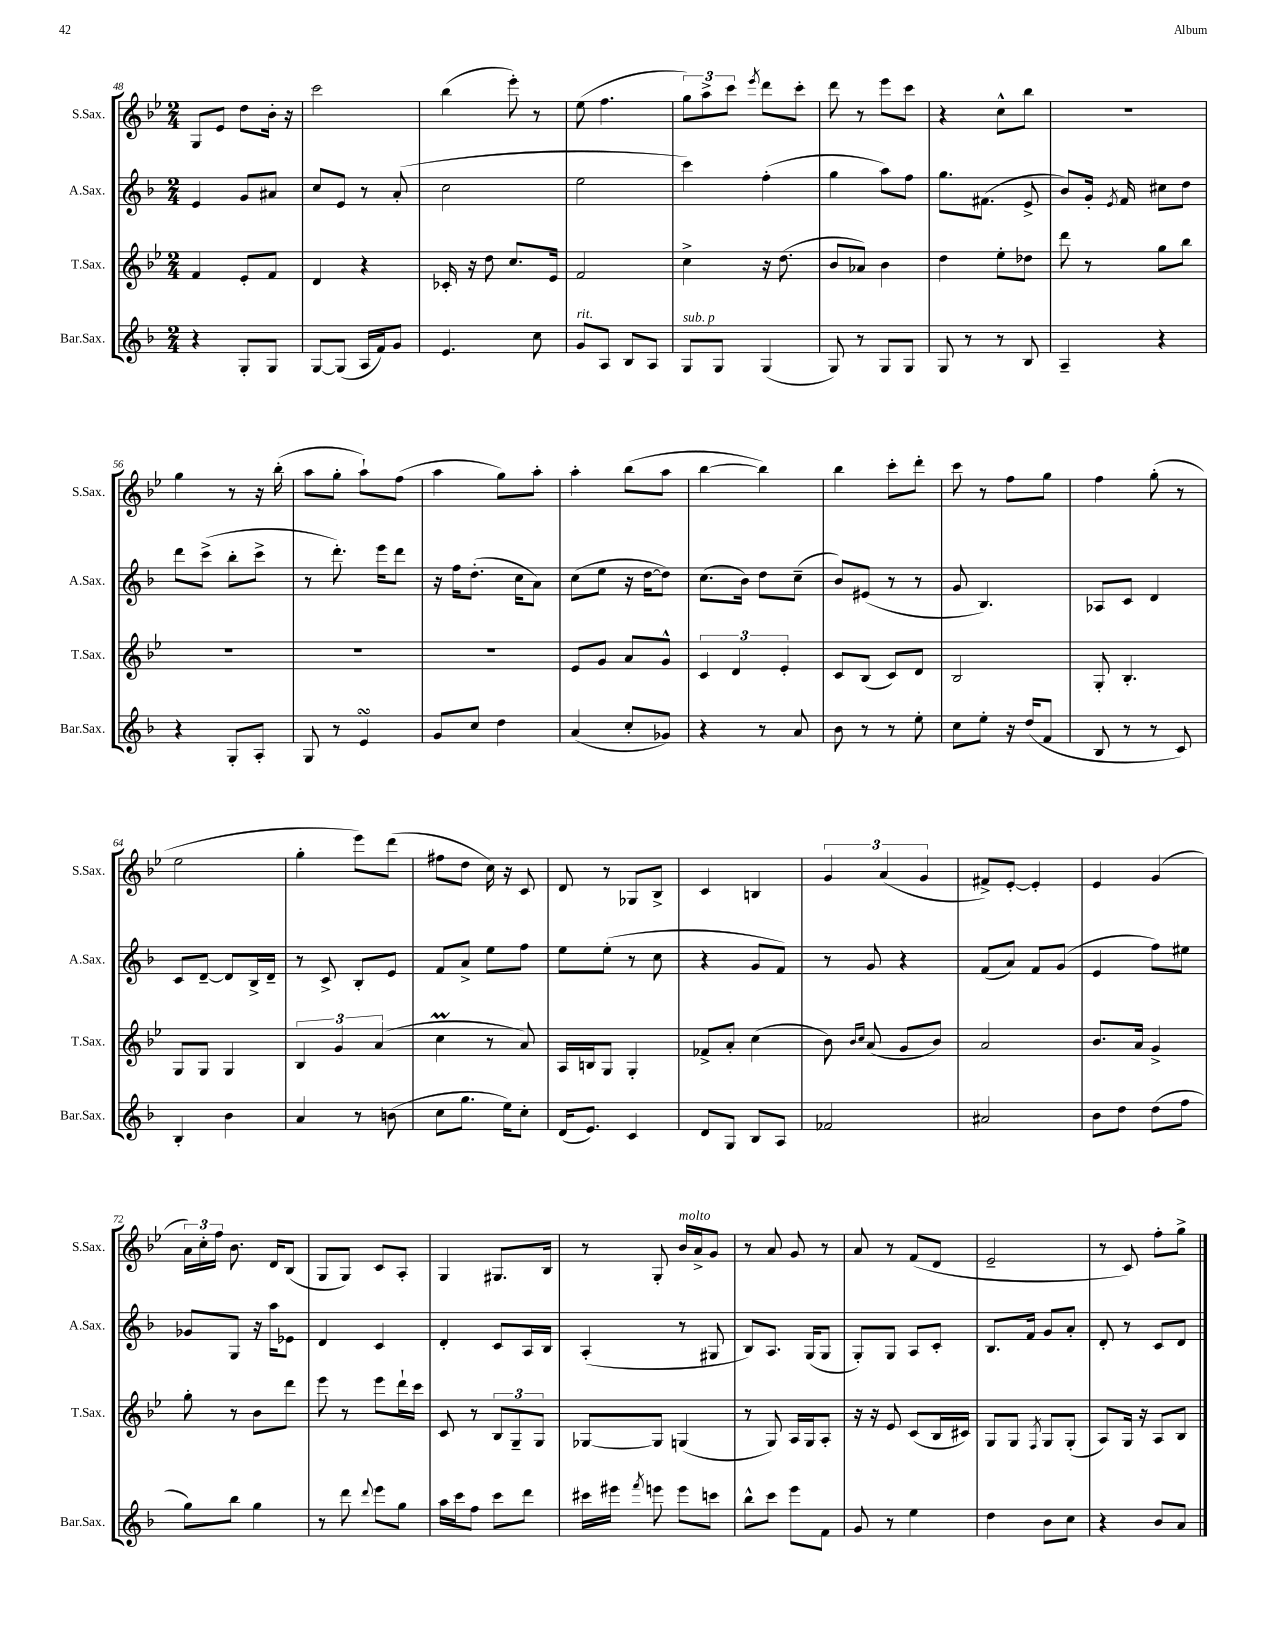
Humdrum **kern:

**kern	**kern	**kern	**kern
*part4	*part3	*part2	*part1
*staff4	*staff3	*staff2	*staff1
*I"Bar.Sax.	*I"T.Sax.	*I"A.Sax.	*I"S.Sax.
*I'Bar.Sax.	*I'T.Sax.	*I'A.Sax.	*I'S.Sax.
*clefG2	*clefG2	*clefG2	*clefG2
*k[b-]	*k[b-e-]	*k[b-]	*k[b-e-]
*M2/4	*M2/4	*M2/4	*M2/4
=48	=48	=48	=48
4r	4f/	4e/	8G/L
.	.	.	8e-/J
8G'/L	8e-'/L	8g/L	8dd\L
8G/J	8f/J	8a#X/J	16b-'\Jk
.	.	.	16r
=49	=49	=49	=49
[8G/L	4d/	8cc/L	2ccc\
(8G/J]	.	8e/J	.
16A/LL	4r	8r	.
16f/J)	.	.	.
8g/J	.	(8a'/	.
=50	=50	=50	=50
4.e/	16c-X'/	2cc\	(4bb-\
.	16r	.	.
.	8dd\	.	.
.	8.cc/L	.	8eee-'\)
8cc\	.	.	8r
.	16e-/Jk	.	.
=51	=51	=51	=51
!LO:TX:a:i:t=rit.	!	!	!
8g/L	2f/	2ee\	(8ee-\
8A/J	.	.	4.ff\
8B-/L	.	.	.
8A/J	.	.	.
=52	=52	=52	=52
!LO:TX:a:i:t=sub. p	!	!	!
8G/L	4cc^\	4ccc\)	12gg\L)
.	.	.	12aa^\
8G/J	.	.	.
.	.	.	12ccc\J
.	.	.	8qeee-/
(4G/	16r	(4ff'\	8ddd\L
.	(8.dd\	.	.
.	.	.	8ccc'\J
=53	=53	=53	=53
8G/)	8b-/L	4gg\	8ddd\
8r	8a-X/J)	.	8r
8G/L	4b-\	8aa\L)	8eee-\L
8G/J	.	8ff\J	8ccc\J
=54	=54	=54	=54
8G/	4dd\	8.gg\L	4r
8r	.	.	.
.	.	(8.f#X\J	.
8r	8ee-'\L	.	8cc^^\L
8B-/	8dd-X\J	8e^/	8bb-\J
=55	=55	=55	=55
4A~/	8ddd\	8b-/L)	2r
.	8r	16g'/Jk	.
.	.	8qe/	.
.	.	16f/	.
4r	8gg\L	8cc#X\L	.
.	8bb-\J	8dd\J	.
!!LO:LB:g=z
=56	=56	=56	=56
4r	2r	8ddd\L	4gg\
.	.	(8ccc^\J	.
8G'/L	.	8bb-'\L	8r
8A'/J	.	8ccc^\J	16r
.	.	.	(16bb-'\
=57	=57	=57	=57
8G/	2r	8r	8aa\L
8r	.	8.ddd'\)	8gg'\J
4esSsS/	.	.	8aa`\L)
.	.	16eee\KL	.
.	.	8ddd\J	(8ff\J
=58	=58	=58	=58
8g/L	2r	16r	4aa\
.	.	16ff\KL	.
8cc/J	.	(8.dd'\J	.
4dd\	.	.	8gg\L)
.	.	16cc\KL	.
.	.	8a\J)	8aa'\J
=59	=59	=59	=59
(4a/	8e-/L	(8cc\L	4aa'\
.	8g/J	8ee\J	.
8cc'/L	8a/L	16r	(8bb-\L
.	.	[16dd\KL	.
8g-X/J)	8g^^/J	8dd\J])	8aa\J
=60	=60	=60	=60
4r	6c/	(8.cc\L	[4bb-\
.	6d/	.	.
.	.	16b-\Jk)	.
8r	.	8dd\L	4bb-\])
.	6e-'/	.	.
8a/	.	(8cc~\J	.
=61	=61	=61	=61
8b-\	8c/L	8b-/L)	4bb-\
8r	(8B-/J	(8e#X/J	.
8r	8c/L)	8r	8ccc'\L
8ee'\	8d/J	8r	8ddd'\J
=62	=62	=62	=62
8cc\L	2B-/	8g/	8ccc\
8ee'\J	.	4.B-/)	8r
16r	.	.	8ff\L
(16dd/KL	.	.	.
8f/J	.	.	8gg\J
=63	=63	=63	=63
8B-/	8G'/	8A-X/L	4ff\
8r	4.B-'/	8c/J	.
8r	.	4d/	(8gg'\
8c/)	.	.	8r
!!LO:LB:g=z
=64	=64	=64	=64
4B-'/	8G/L	8c/L	2ee-\
.	8G/J	[8d~/J	.
4b-\	4G/	8d/L]	.
.	.	16B-^/L	.
.	.	16d~/JJ	.
=65	=65	=65	=65
4a/	6B-/	8r	4gg'\
.	.	8c^/	.
.	6g/	.	.
8r	.	8B-'/L	8eee-\L)
.	(6a/	.	.
(8bn\	.	8e/J	(8ddd\J
=66	=66	=66	=66
8cc\L	4ccM\	8f/L	8ff#X\L
8.gg\J	.	8a^/J	8dd\J
.	8r	8ee\L	16cc\)
16ee\KL)	.	.	16r
8cc'\J	8a/)	8ff\J	8c/
=67	=67	=67	=67
(16d/KL	16A/LL	8ee\L	8d/
8.e/J)	16Bn/J	.	.
.	8G/J	(8ee'\J	8r
4c/	4G'/	8r	8G-X/L
.	.	8cc\	8B-^/J
=68	=68	=68	=68
8d/L	8f-X^/L	4r	4c/
8G/J	8a'/J	.	.
8B-/L	(4cc\	8g/L	4Bn/
8A/J	.	8f/J)	.
=69	=69	=69	=69
2f-X/	8b-\)	8r	6g/
.	16qqb-/LL	.	.
.	16qqcc/JJ	.	.
.	(8a/	8g/	.
.	.	.	(6a/
.	8g/L	4r	.
.	.	.	6g/
.	8b-/J)	.	.
=70	=70	=70	=70
2a#X/	2a/	(8f/L	8f#X^/L)
.	.	8a/J)	[8e-'/J
.	.	8f/L	4e-'/]
.	.	(8g/J	.
=71	=71	=71	=71
8b-\L	8.b-/L	4e/	4e-/
8dd\J	.	.	.
.	16a/Jk	.	.
(8dd\L	4g^/	8ff\L)	(4g/
8ff\J	.	8ee#X\J	.
!!LO:LB:g=z
=72	=72	=72	=72
8gg\L)	8gg'\	8g-X/L	24a\LL)
.	.	.	24cc'\
.	.	.	24ff\JJ
8bb-\J	8r	8G/J	8.b-\
4gg\	8b-\L	16r	.
.	.	16aa\KL	16d/KL
.	8ddd\J	8e-X\J	(8B-/J
=73	=73	=73	=73
8r	8eee-\	4d/	8G/L
8ddd\	8r	.	8G/J)
8qqddd/	.	.	.
8eee\L	8eee-\L	4c/	8c/L
8gg\J	16ddd`\L	.	8A'/J
.	16ccc\JJ	.	.
=74	=74	=74	=74
16aa\LL	8c/	4d'/	4G/
16ccc\J	.	.	.
8ff\J	8r	.	.
8ccc\L	12B-/L	8c/L	8.G#X/L
.	12G~/	.	.
8ddd\J	.	16A/L	.
.	12G/J	.	.
.	.	16B-/JJ	16B-/Jk
=75	=75	=75	=75
16ccc#X\LL	[8G-X/L	(4A'/	8r
16eee#X\JJ	.	.	.
8qfff/	.	.	.
8eeen\	8G-/J]	.	8G'/
!	!	!	!LO:TX:a:i:t=molto
8eee\L	(4Gn/	8r	16b-/LL
.	.	.	16a^/J
8cccn\J	.	8G#X/	8g/J
=76	=76	=76	=76
8bb-^^\L	8r	8B-/L)	8r
8ccc\J	8G/)	8.A/J	8a/
8eee\L	16A/LL	.	8g/
.	16G/J	(16G/KL	.
8f\J	8A'/J	8G/J	8r
=77	=77	=77	=77
8g/	16r	8G'/L)	8a/
.	16r	.	.
8r	8e-/	8G/J	8r
4ee\	(8c/L	8A/L	(8f/L
.	16B-/L	8c'/J	8d/J
.	16c#X/JJ)	.	.
=78	=78	=78	=78
4dd\	8G/L	8.B-/L	2e-~/
.	8G/J	.	.
.	.	16f/Jk	.
.	8qF/	.	.
8b-\L	8G/L	8g/L	.
8cc\J	(8G'/J	8a'/J	.
=79	=79	=79	=79
4r	8A/L)	8d'/	8r
.	16G/Jk	8r	8c/)
.	16r	.	.
8b-/L	8A/L	8c/L	8ff'\L
8a/J	8B-/J	8d/J	8gg^\J
==	==	==	==
*-	*-	*-	*-
